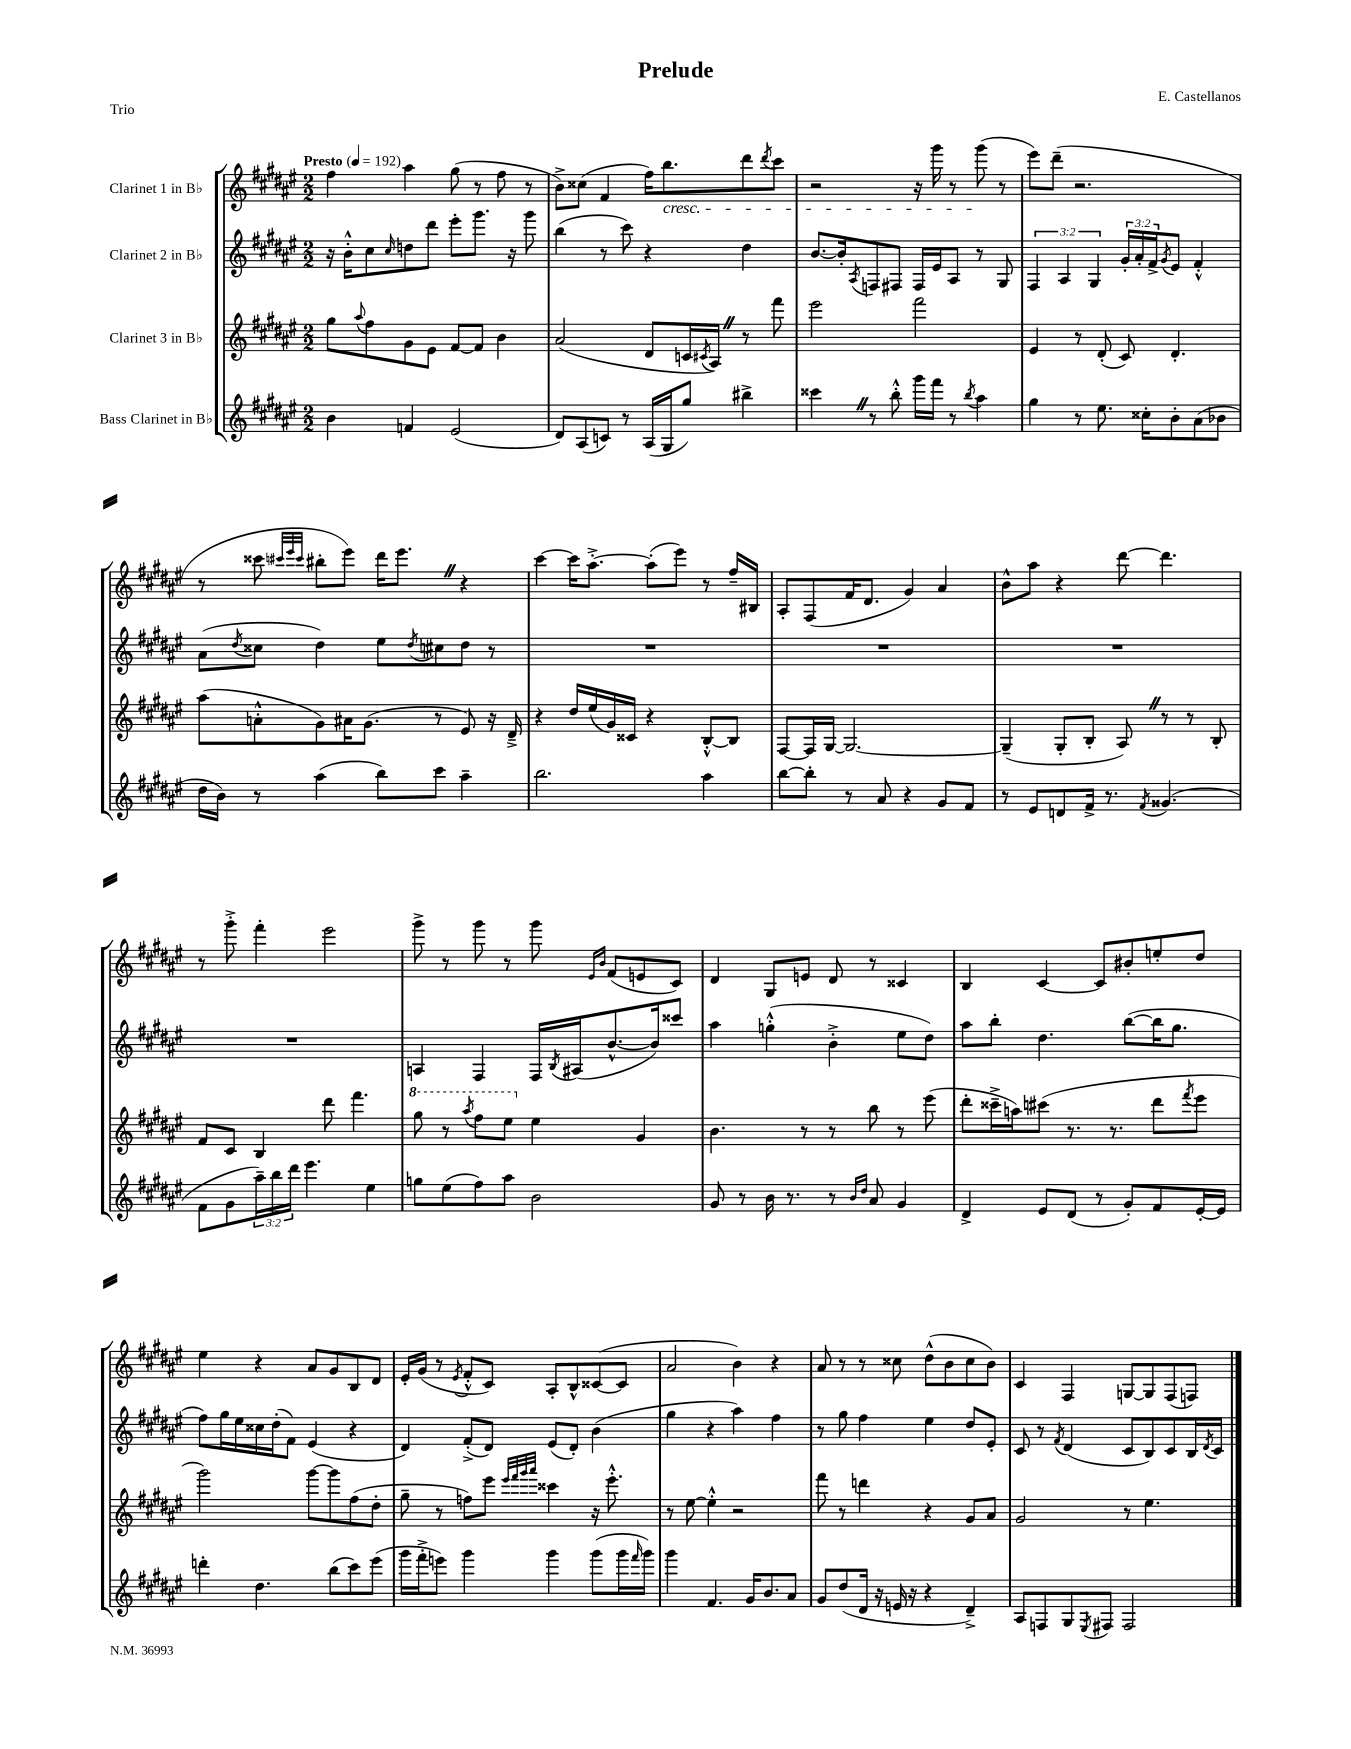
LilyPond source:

\header { title = "Prelude" composer = "E. Castellanos" piece = "Trio" }
<<
\new StaffGroup <<
\new Staff = "s0" \with { instrumentName = "Clarinet 1 in Bb" } {
    \clef treble \key fis \major \numericTimeSignature \time 2/2 \tempo "Presto" 4 = 192
    fis''4 ais''4 gis''8( r8 fis''8 r8 |
    b'8->) cisis''8( fis'4 fis''16) b''8.\cresc dis'''8 \acciaccatura { dis'''8 } cis'''8 |
    r2 r16 gis'''16 r8 gis'''8\!( r8 |
    eis'''8) dis'''8--( r2. |
    r8 cisis'''8 \grace { cis'''32 eis'''32 cis'''32 } bis''8-. eis'''8) dis'''16 eis'''8. \once \override BreathingSign.text = \markup { \musicglyph "scripts.caesura.straight" } \breathe r4 |
    cis'''4~ cis'''16 ais''8.~-.-> ais''8-.( eis'''8) r8 fis''16-- bis16 |
    ais8-. fis8( fis'16 dis'8. gis'4) ais'4 |
    b'8-^ ais''8 r4 dis'''8~ dis'''4. |
    r8 gis'''8-.-> fis'''4-. eis'''2 |
    gis'''8-> r8 gis'''8 r8 gis'''8 \grace { eis'16 b'16 } fis'8( e'8 cis'8) |
    dis'4 gis8 e'8 dis'8 r8 cisis'4 |
    b4 cis'4~ cis'8 bis'8-. e''8-. dis''8 |
    eis''4 r4 ais'8 gis'8 b8 dis'8 |
    eis'16-. gis'16( r8 \acciaccatura { eis'8 } fis'8-.-^ cis'8) ais8-. b8-^ cisis'8~( cisis'8 |
    ais'2 b'4) r4 |
    ais'8 r8 r8 cisis''8 dis''8-^( b'8 cisis''8 b'8) |
    cis'4 fis4 g8~ g8 fis8( f8) \bar "|." |
}
\new Staff = "s1" \with { instrumentName = "Clarinet 2 in Bb" } {
    \clef treble \key fis \major \numericTimeSignature \time 2/2 \override Staff.TupletNumber.text = #tuplet-number::calc-fraction-text
    r16 b'16-.-^ cis''8 \grace { cis''16 } d''8 dis'''8 eis'''8-. gis'''8. r16 gis'''8 |
    b''4( r8 cis'''8) r4 dis''4 |
    b'8.~ b'16-. \acciaccatura { ais8 } f8 fis8 fis16 eis'16 ais8 r8 gis8 |
    \tuplet 3/2 { fis4 ais4 gis4 } \tuplet 3/2 { gis'16-. ais'16-. fis'16-> } \acciaccatura { gis'8 } eis'8 fis'4-.-^ |
    ais'8( \acciaccatura { dis''8 } cisis''8 dis''4) eis''8 \acciaccatura { dis''8 } cis''8 dis''8 r8 |
    R1 |
    R1 |
    R1 |
    R1 |
    a4 fis4 fis16 \acciaccatura { b8 } ais16( b'8.~-^ b'16) cisis'''8 |
    ais''4 g''4-.-^( b'4-.-> eis''8 dis''8) |
    ais''8 b''8-. dis''4. b''8~( b''16 gis''8. |
    fis''8) gis''16 eis''16 cisis''16 dis''16-.( fis'8) eis'4( r4 |
    dis'4) fis'8-.->( dis'8) eis'8( dis'8-.) b'4( |
    gis''4 r4 ais''4) fis''4 |
    r8 gis''8 fis''4 eis''4 dis''8 eis'8-. |
    cis'8 r8 \acciaccatura { fis'8 } dis'4( cis'8 b8) cis'8 b16 \acciaccatura { dis'8 } cis'16 \bar "|." |
}
\new Staff = "s2" \with { instrumentName = "Clarinet 3 in Bb" } {
    \clef treble \key fis \major \numericTimeSignature \time 2/2
    gis''8 \appoggiatura { ais''8 } fis''8 gis'8 eis'8 fis'8~ fis'8 b'4 |
    ais'2( dis'8 c'16 \acciaccatura { cis'8 } ais16) \once \override BreathingSign.text = \markup { \musicglyph "scripts.caesura.straight" } \breathe r8 fis'''8 |
    eis'''2 fis'''2 |
    eis'4 r8 dis'8-.( cis'8) dis'4.-. |
    ais''8( a'8-.-^ gis'8) ais'16 gis'8.( r8 eis'8) r16 dis'16---> |
    r4 dis''16 eis''16( gis'16) cisis'16 r4 b8~-.-^ b8 |
    fis8~ fis16 gis16~ gis2.~ |
    gis4--( gis8-. b8-. ais8) \once \override BreathingSign.text = \markup { \musicglyph "scripts.caesura.straight" } \breathe r8 r8 b8-. |
    fis'8 cis'8 b4 dis'''8 fis'''4. |
    \ottava #1 gis'''8 r8 \acciaccatura { ais'''8 } fis'''8 eis'''8 \ottava #0 eis''4 gis'4 |
    b'4. r8 r8 b''8 r8 eis'''8( |
    dis'''8-. cisis'''16---> a''16) cis'''8( r8. r8. dis'''8 \acciaccatura { fis'''8 } eis'''8 |
    gis'''2) gis'''8~ gis'''8 fis''8( dis''8-. |
    gis''8-- r8 f''8) eis'''8 \grace { eis'''32 fis'''32 gis'''32 ais'''32 } cisis'''4 r16 eis'''8.-.-^ |
    r8 eis''8~ eis''4-.-^ r2 |
    fis'''8 r8 d'''4 r4 gis'8 ais'8 |
    gis'2 r8 eis''4. \bar "|." |
}
\new Staff = "s3" \with { instrumentName = "Bass Clarinet in Bb" } {
    \clef treble \key fis \major \numericTimeSignature \time 2/2 \override Staff.TupletNumber.text = #tuplet-number::calc-fraction-text
    b'4 f'4 eis'2( |
    dis'8) ais8( c'8) r8 ais16( gis16 gis''8) bis''4-> |
    cisis'''4 \once \override BreathingSign.text = \markup { \musicglyph "scripts.caesura.straight" } \breathe r8 b''8-.-^ gis'''16 fis'''16 r8 \acciaccatura { b''8 } ais''4 |
    gis''4 r8 eis''8. cisis''16-. b'8-. ais'8( bes'8 |
    dis''16 b'16) r8 ais''4( b''8) cis'''8 ais''4-- |
    b''2. ais''4 |
    b''8~ b''8-. r8 ais'8 r4 gis'8 fis'8 |
    r8 eis'8 d'8 fis'16-> r8. \acciaccatura { fis'8 } gisis'4.( |
    fis'8 gis'8 \tuplet 3/2 { ais''16--) b''16 dis'''16 } eis'''4. eis''4 |
    g''8 eis''8( fis''8) ais''8 b'2 |
    gis'8 r8 b'16 r8. r8 \grace { b'16 dis''16 } ais'8 gis'4 |
    dis'4-> eis'8 dis'8( r8 gis'8-.) fis'8 eis'16~-. eis'16 |
    d'''4-. dis''4. b''8( cis'''8) eis'''8( |
    gis'''16 fis'''16-.-> e'''8) gis'''4 gis'''4 gis'''8( gis'''16 \grace { fis'''16 } gis'''16) |
    gis'''4 fis'4. gis'16 b'8. ais'8 |
    gis'8 dis''8( dis'16 r16 e'16 r16 r4 dis'4--->) |
    ais8 f8 gis8 \acciaccatura { eis8 } fis8 fis2 \bar "|." |
}
>>
>>
\layout { \context { \Score \remove "Bar_number_engraver" } }
